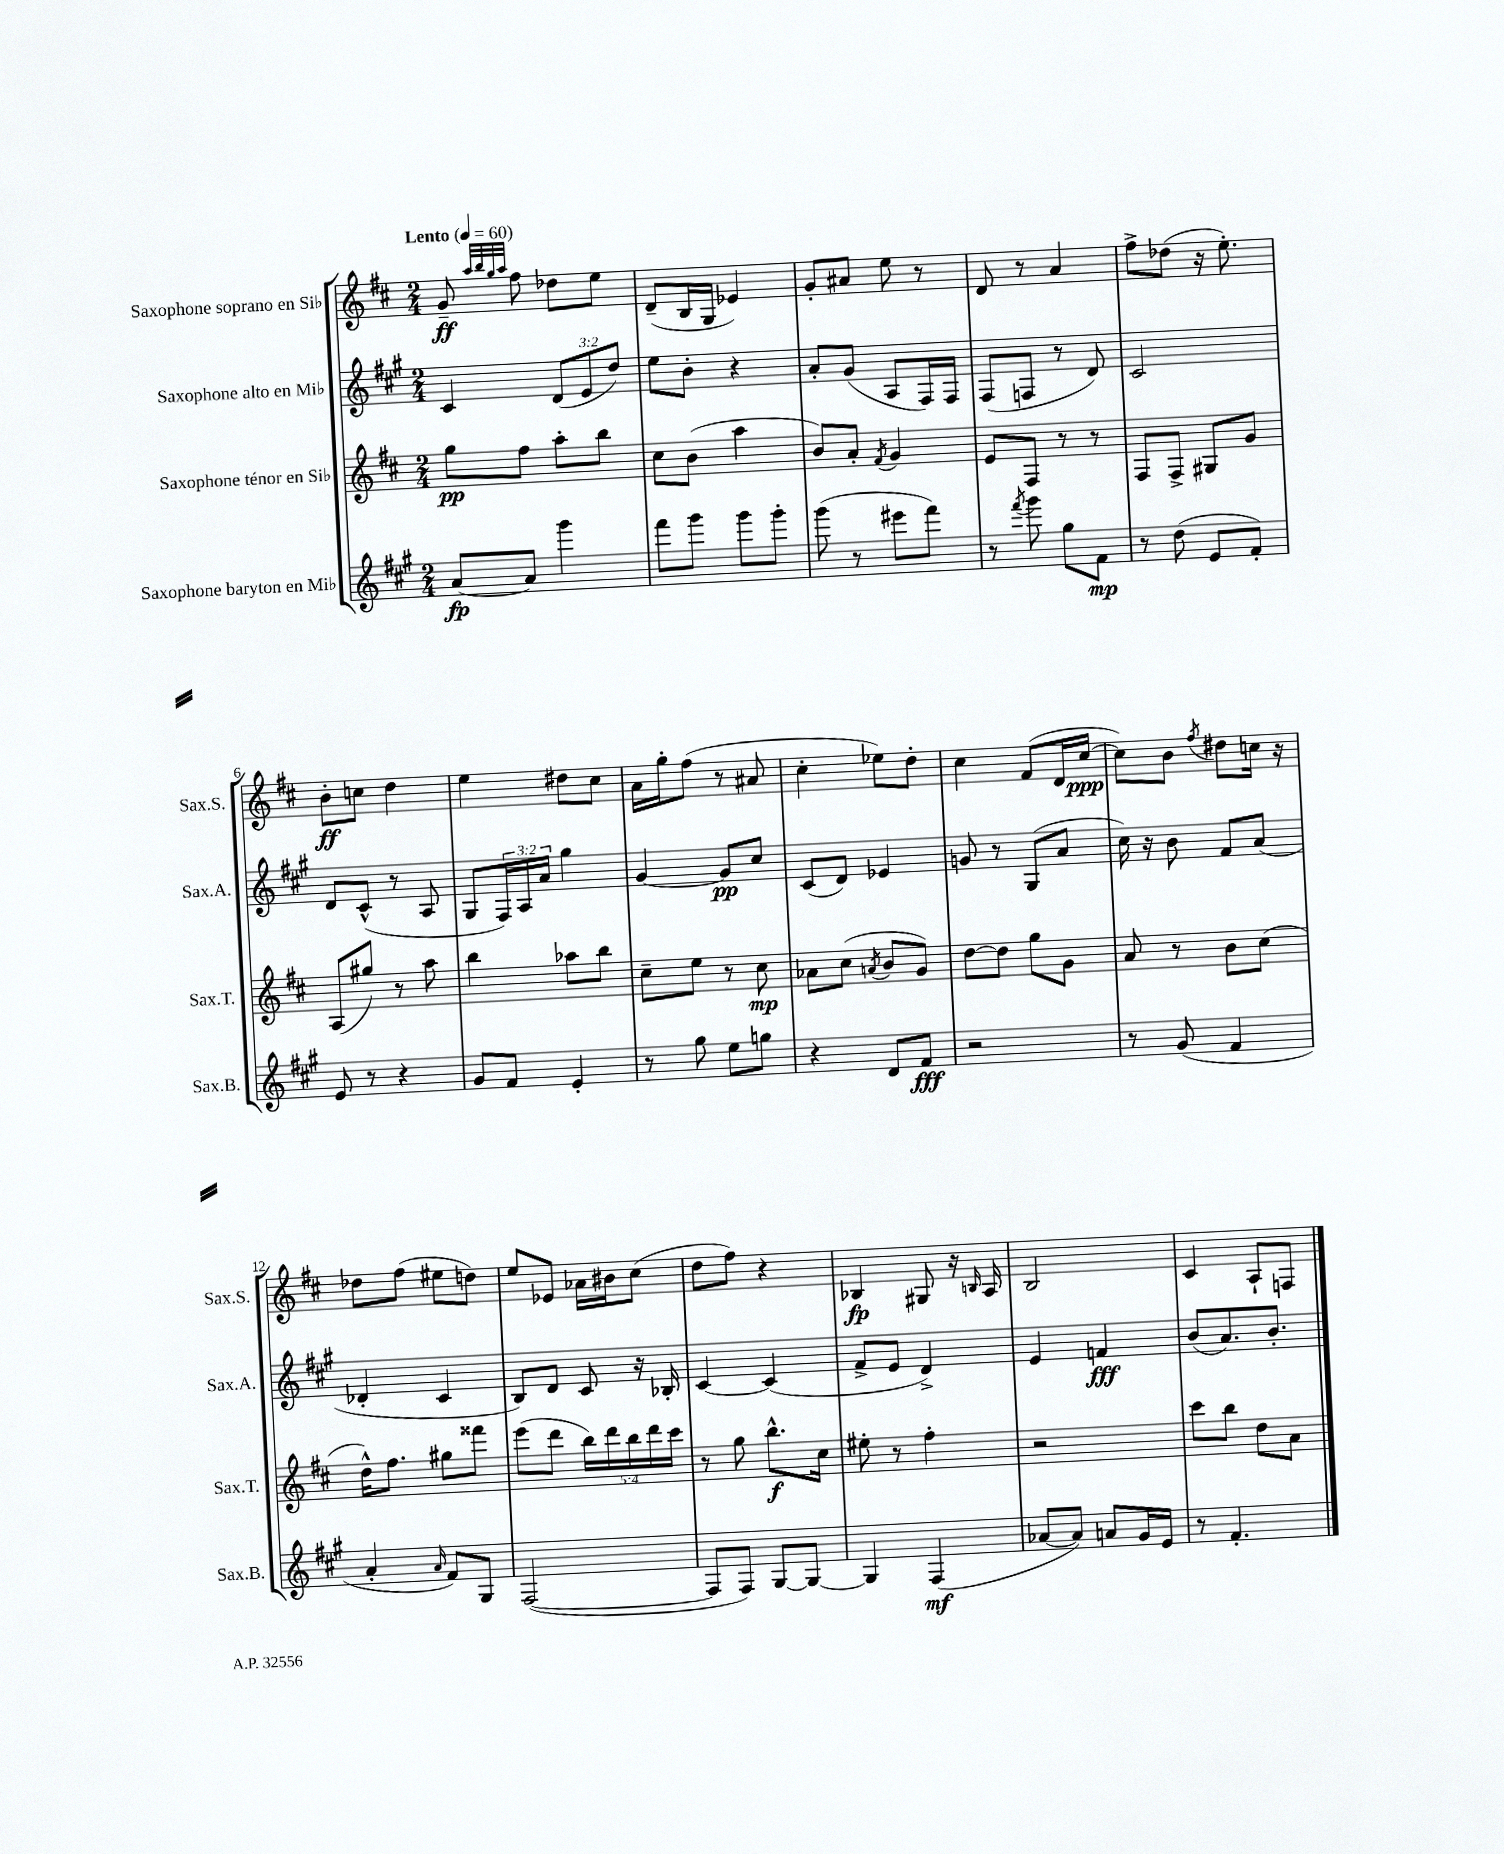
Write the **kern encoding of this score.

**kern	**kern	**kern	**kern
*staff4	*staff3	*staff2	*staff1
*clefG2	*clefG2	*clefG2	*clefG2
*k[f#c#g#]	*k[f#c#]	*k[f#c#g#]	*k[f#c#]
*M2/4	*M2/4	*M2/4	*M2/4
*MM60	*MM60	*MM60	*MM60
[8a/L	8gg\L	4c#/	8g~/
.	.	.	32qqaa/LLL
.	.	.	32qqbb/
.	.	.	32qqgg/
.	.	.	32qqaa/JJJ
8a/]J	8ff#\J	.	8ff#\
4ggg#\	8aa'\L	(12d/L	8dd-\L
.	.	12e/	.
.	8bb\J	.	8ee\J
.	.	12dd/J)	.
=	=	=	=
8fff#\L	8cc#\L	8ee\L	(8d~/L
8ggg#\J	(8b\J	8b'\J	16B/L
.	.	.	16G/JJ
8ggg#\L	4aa\	4r	4e-/)
8ggg#'\J	.	.	.
=	=	=	=
(8ggg#\	8b/L)	8a'/L	8g'/L
8r	8a'/J	(8g#/J	8a#/J
.	8qf#/	.	.
8eee#\L	4g/	8A/L	8ee\
8fff#\J)	.	16F#/L)	8r
.	.	16F#/JJ	.
=	=	=	=
8r	8e/L	(8F#/L	8d/
8qfff#/	.	.	.
8ggg#\	8F#/J	8F/J	8r
8gg#\L	8r	8r	4a/
8f#\J	8r	8d/)	.
=	=	=	=
8r	8F#/L	2c#/	8ff#^\L
(8dd\	8F#^/J	.	(8dd-\J
8e/L	8G#/L	.	16r
.	.	.	8.ee'\)
8f#'/J)	8g/J	.	.
=	=	=	=
8e/	(8A/L	8d/L	8b'\L
8r	8gg#/J)	(8c#^^/J	8cc\J
4r	8r	8r	4dd\
.	8aa\	8A/	.
=	=	=	=
8g#/L	4bb\	8G#/L	4ee\
8f#/J	.	24F#/L)	.
.	.	24A/	.
.	.	24a/JJ	.
4e'/	8aa-\L	4gg#\	8dd#\L
.	8bb\J	.	8cc#\J
=	=	=	=
8r	8cc#~\L	[4g#/	16a\LL
.	.	.	16gg'\J
8gg#\	8ee\J	.	(8ff#\J
8ee\L	8r	8g#/]L	8r
8gg\J	8cc#\	8cc#/J	8a#/
=	=	=	=
4r	8a-\L	(8c#/L	4cc#'\
.	(8cc#\J	8d/J)	.
.	8qa/	.	.
8d/L	8b/L	4e-/	8ee-\L)
8f#/J	8g/J)	.	8dd'\J
=	=	=	=
2r	[8dd\L	8g/	4cc#\
.	8dd\]J	8r	.
.	8gg\L	(8G#/L	(8f#/L
.	8g\J	8a/J	16d/L
.	.	.	[16cc#/JJ
=	=	=	=
8r	8a/	16cc#\)	8cc#\]L)
.	.	16r	.
(8g#/	8r	8b\	8b\J
.	.	.	8qff#/
4f#/	8b\L	8f#/L	8dd#\L
.	(8cc#\J	(8a/J	16cc\Jk
.	.	.	16r
=	=	=	=
4a'/	16dd^^\LK)	4d-'/	8dd-\L
.	8.ff#\J	.	.
.	.	.	(8ff#\J
16qqa/	.	.	.
8f#/L)	8gg#\L	4c#/	8ee#\L
8G#/J	8fff##\J	.	8dd\J)
=	=	=	=
([2F#/	(8eee\L	8B/L)	8ee/L
.	8ddd\J	8d/J	8e-/J
.	20bb\LL)	8c#/	16a-\LL
.	20ddd\	.	.
.	.	.	16b#\J
.	20bb\	.	.
.	.	16r	(8cc#\J
.	20ddd\	.	.
.	.	16B-'/	.
.	20ccc#\JJ	.	.
=	=	=	=
8F#/]L	8r	[4c#/	8dd\L
8F#/J)	8gg\	.	8ff#\J)
[8G#/L	8.bb^^\L	(4c#/]	4r
8G#/_J	.	.	.
.	16cc#\Jk	.	.
=	=	=	=
4G#/]	8ee#'\	8f#^/L	4B-/
.	8r	8e/J	.
(4F#/	4ff#'\	4d^/)	8G#/
.	.	.	16r
.	.	.	16qqB/
.	.	.	16A/
=	=	=	=
[8a-/L	2r	4e/	2B/
8a-/]J)	.	.	.
8a/L	.	4f/	.
16g#/L	.	.	.
16e/JJ	.	.	.
=	=	=	=
8r	8ccc#\L	(8b/L	4c#/
4.f#'/	8bb\J	8.a/)	.
.	8dd\L	.	8A`/L
.	.	8.b'/J	.
.	8a\J	.	8F/J
==	==	==	==
*-	*-	*-	*-
